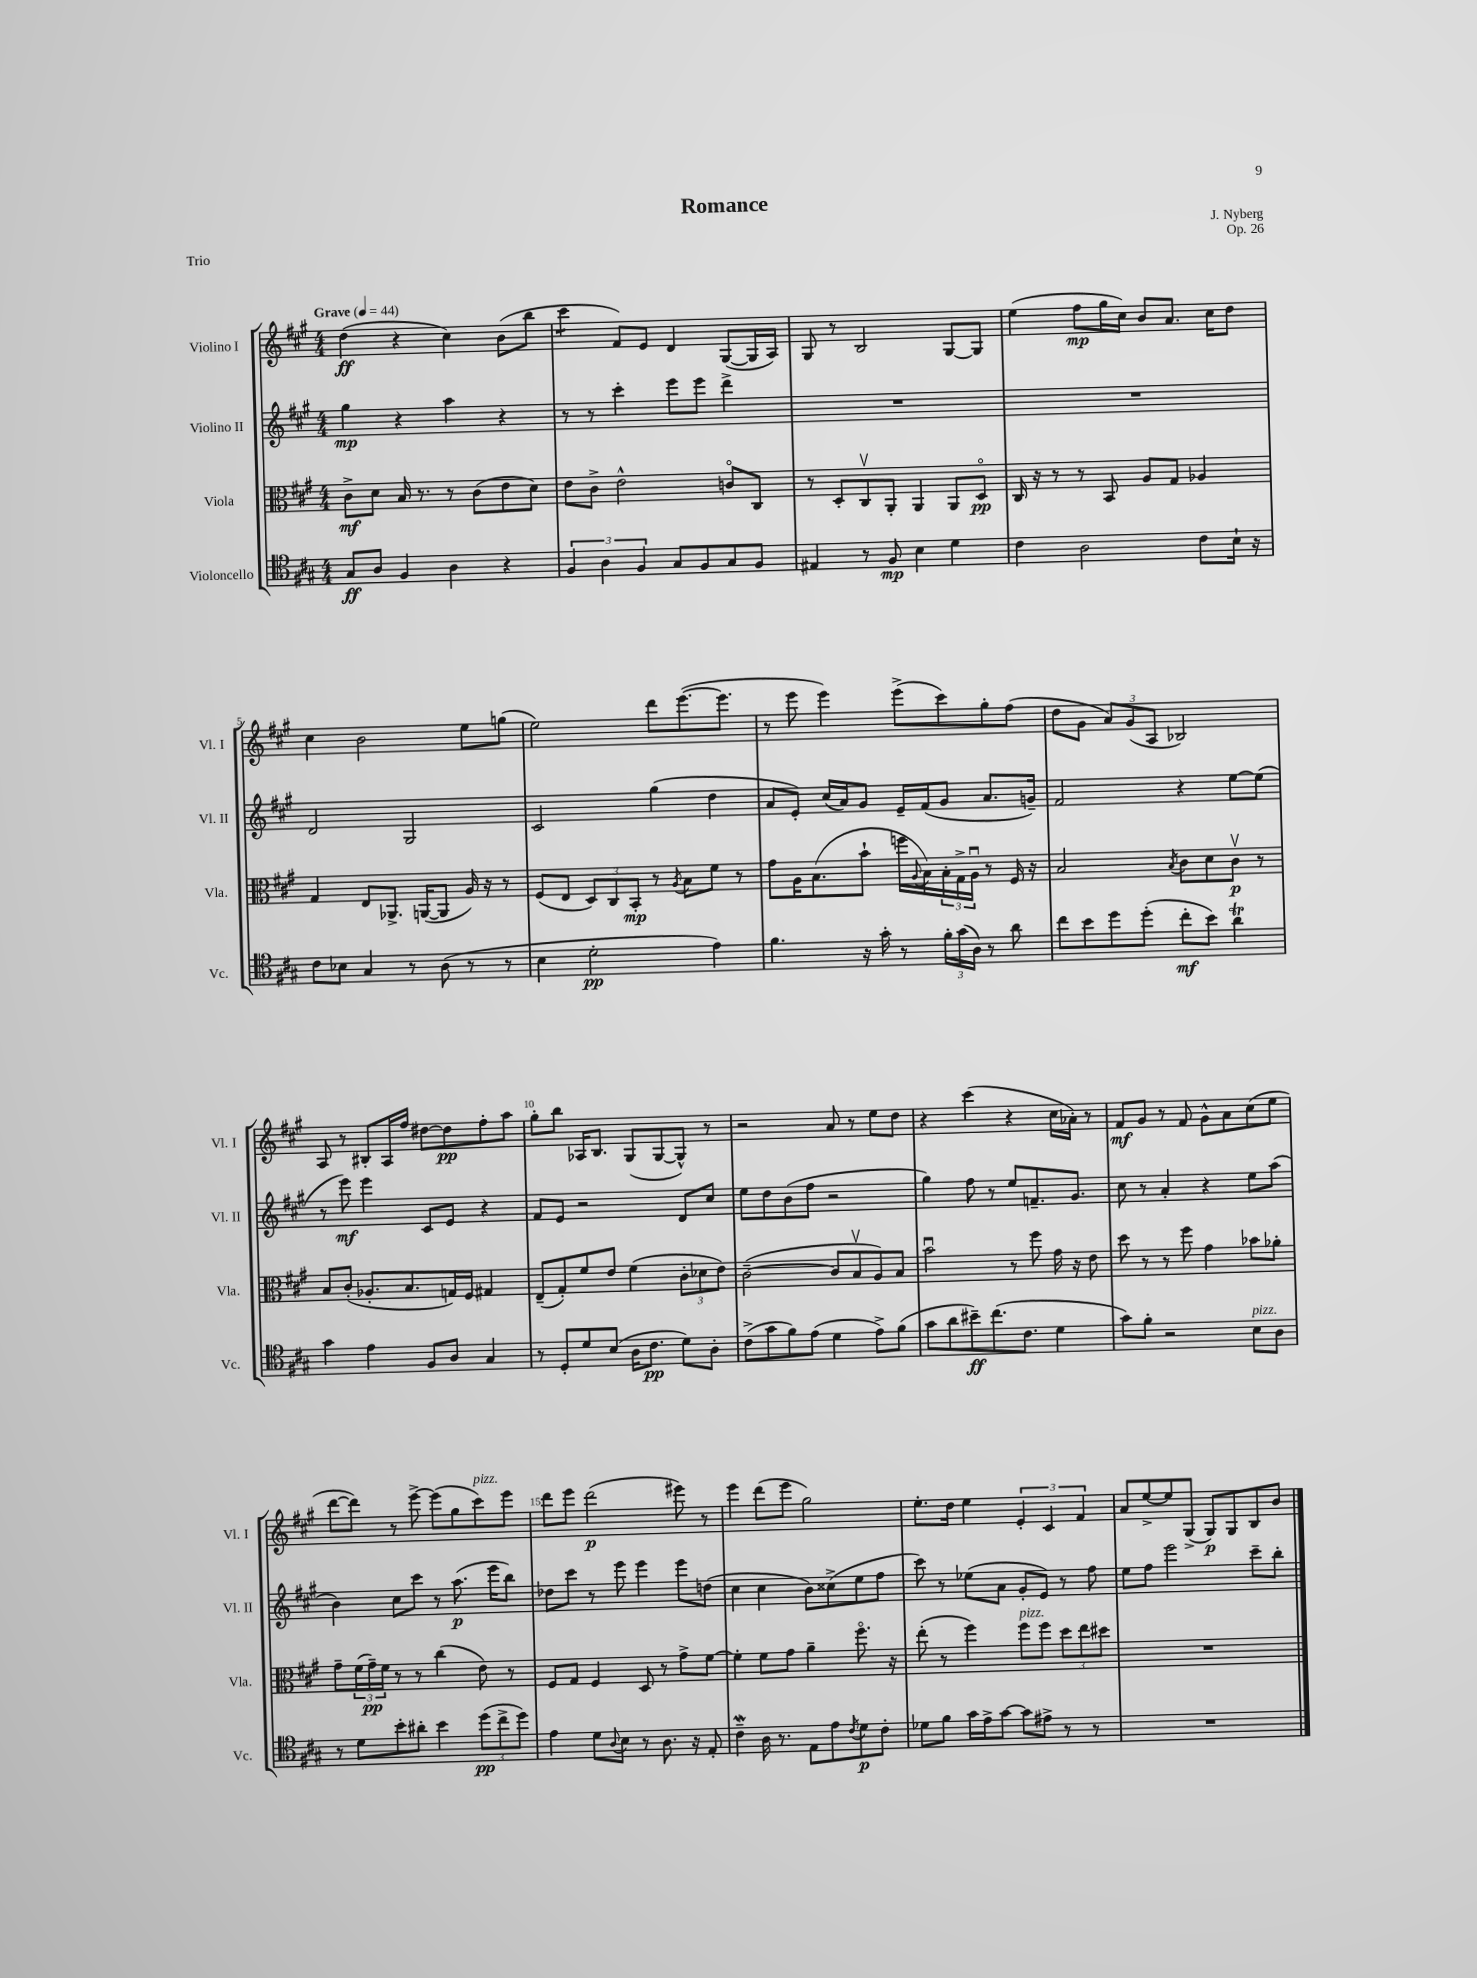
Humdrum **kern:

**kern	**dynam	**kern	**dynam	**kern	**dynam	**kern	**dynam
*part4	*part4	*part3	*part3	*part2	*part2	*part1	*part1
*staff4	*staff4	*staff3	*staff3	*staff2	*staff2	*staff1	*staff1
*I"Violoncello	*	*I"Viola	*	*I"Violino II	*	*I"Violino I	*
*I'Vc.	*	*I'Vla.	*	*I'Vl. II	*	*I'Vl. I	*
*clefC4	*	*clefC3	*	*clefG2	*	*clefG2	*
*k[f#c#g#]	*	*k[f#c#g#]	*	*k[f#c#g#]	*	*k[f#c#g#]	*
*M4/4	*	*M4/4	*	*M4/4	*	*M4/4	*
*MM44	*	*MM44	*	*MM44	*	*MM44	*
=1	=1	=1	=1	=1	=1	=1	=1
!	!	!	!	!	!	!LO:TX:a:B:t=Grave	!
8G#/L	ff	8c#^\L	mf	4gg#\	mp	(4dd\	ff
8A/J	.	8d\J	.	.	.	.	.
4F#/	.	16B/	.	4r	.	4r	.
.	.	8.r	.	.	.	.	.
4A\	.	8r	.	4aa\	.	4cc#\)	.
.	.	(8c#\L	.	.	.	.	.
4r	.	8e\	.	4r	.	(8b\L	.
.	.	8d\J)	.	.	.	8bb\J	.
=2	=2	=2	=2	=2	=2	=2	=2
*	*	*	*	*	*	*tremolo	*
6F#/	.	8e\L	.	8r	.	8ccc#\L	.
.	.	8c#^\J	.	8r	.	8ccc#\J	.
*	*	*	*	*	*	*Xtremolo	*
6A\	.	.	.	.	.	.	.
.	.	2e^^\	.	4ccc#'\	.	8f#/L)	.
6F#/	.	.	.	.	.	.	.
.	.	.	.	.	.	8e/J	.
8G#/L	.	.	.	8eee\L	.	4d/	.
8F#/	.	.	.	8eee\J	.	.	.
8G#/	.	8cn/L	.	4ddd^\	.	([8G#/L	.
8F#/J	.	8C#/J	.	.	.	16G#/L]	.
.	.	.	.	.	.	16A/JJ)	.
=3	=3	=3	=3	=3	=3	=3	=3
4E#X/	.	8r	.	1r	.	8G#/	.
.	.	8D'/L	.	.	.	8r	.
8r	.	8C#v/	.	.	.	2B/	.
8F#/	mp	8AA'/J	.	.	.	.	.
4B\	.	4AA/	.	.	.	.	.
4d\	.	8AA/L	.	.	.	[8G#/L	.
.	.	8D/J	pp	.	.	8G#/J]	.
=4	=4	=4	=4	=4	=4	=4	=4
4c#\	.	16C#/	.	1r	.	(4ee\	.
.	.	16r	.	.	.	.	.
.	.	8r	.	.	.	.	.
2A\	.	8r	.	.	.	8ff#\L	mp
.	.	8BB/	.	.	.	16gg#\L	.
.	.	.	.	.	.	16cc#\JJ)	.
.	.	8A/L	.	.	.	8b/L	.
.	.	8G#/J	.	.	.	8.a/J	.
8c#\L	.	4A-X/	.	.	.	.	.
.	.	.	.	.	.	16cc#\KL	.
16B`\Jk	.	.	.	.	.	8dd\J	.
16r	.	.	.	.	.	.	.
!!LO:LB:g=z
=5	=5	=5	=5	=5	=5	=5	=5
8c#\L	.	4G#/	.	2d/	.	4cc#\	.
8B-X\J	.	.	.	.	.	.	.
4G#/	.	8E/L	.	.	.	2b\	.
.	.	8.AA-X^/J	.	.	.	.	.
8r	.	.	.	2G#/	.	.	.
.	.	([16AAn/KL	.	.	.	.	.
(8A\	.	8AA/J]	.	.	.	.	.
8r	.	16A/)	.	.	.	8ee\L	.
.	.	16r	.	.	.	.	.
8r	.	8r	.	.	.	(8ggn\J	.
=6	=6	=6	=6	=6	=6	=6	=6
4B\	.	(8F#/L	.	2c#/	.	2ee\)	.
.	.	8E/J	.	.	.	.	.
2d'\	pp	12D/L)	.	.	.	.	.
.	.	12C#/	.	.	.	.	.
.	.	12BB'/J	mp	.	.	.	.
.	.	8r	.	(4gg#\	.	8ddd\L	.
.	.	8qA/	.	.	.	.	.
.	.	8B\L	.	.	.	([8.eee\	.
4e\)	.	8f#\J	.	4dd\	.	.	.
.	.	.	.	.	.	8.eee\J]	.
.	.	8r	.	.	.	.	.
=7	=7	=7	=7	=7	=7	=7	=7
4.f#\	.	8g#\L	.	8a/L	.	8r	.
.	.	16A\K	.	8e'/J)	.	8eee\	.
.	.	(8.B\	.	.	.	.	.
.	.	.	.	(16cc#/LL	.	4eee\)	.
.	.	.	.	16a/J)	.	.	.
16r	.	8b`\J	.	8g#/J	.	.	.
16g#'\	.	.	.	.	.	.	.
8r	.	16ffn\LL	.	16e~/LL	.	(8eee^\L	.
.	.	8qqA/	.	.	.	.	.
.	.	16B\)	.	(16f#/J	.	.	.
24f#'\LL	.	24B'\	.	8g#/J	.	8ccc#\)	.
(24g#\	.	24G#^\	.	.	.	.	.
24A\JJ)	.	24Au\JJ	.	.	.	.	.
8r	.	8r	.	8.a/L	.	8gg#'\	.
8a\	.	16F#/	.	.	.	(8ff#\J	.
.	.	16r	.	16gn~/Jk)	.	.	.
=8	=8	=8	=8	=8	=8	=8	=8
8cc#\L	.	2B/	.	2f#/	.	8dd\L	.
8b\	.	.	.	.	.	8g#\J	.
8dd\	.	.	.	.	.	12a/L)	.
.	.	.	.	.	.	(12g#/	.
(8dd'\J	.	.	.	.	.	.	.
.	.	.	.	.	.	12A/J	.
.	.	8qB/	.	.	.	.	.
8cc#'\L	mf	8c#\L	.	4r	.	2B-X/)	.
8b\J)	.	8d\	.	.	.	.	.
4aT\	.	8c#v\J	p	[8ee\L	.	.	.
.	.	8r	.	(8ee\J]	.	.	.
!!LO:LB:g=z
=9	=9	=9	=9	=9	=9	=9	=9
4g#\	.	8B/L	.	8r	.	8A/	.
.	.	(8c#'/J	.	8eee\)	mf	8r	.
4e\	.	8.A-X'/L	.	4eee\	.	8B#X'/L	.
.	.	.	.	.	.	16A/L	.
.	.	8.B/	.	.	.	16ff#/JJ	.
8F#/L	.	.	.	8c#/L	.	[8dd#X\L	.
8A/J	.	16Gn/L)	.	8e/J	.	8dd#\]	pp
.	.	16F#/JJ	.	.	.	.	.
4G#/	.	4G#X/	.	4r	.	8ff#'\	.
.	.	.	.	.	.	8aa\J	.
=10	=10	=10	=10	=10	=10	=10	=10
8r	.	(8E~/L	.	8f#/L	.	8gg#'\L	.
8D'/L	.	8G#'/)	.	8e/J	.	8bb\J	.
8d/	.	8f#/	.	2r	.	16A-X/KL	.
.	.	.	.	.	.	8.B/J	.
(8B/J	.	8e/J	.	.	.	.	.
16A\KL	.	(4f#\	.	.	.	(8G#/L	.
8.c#\J	pp	.	.	.	.	.	.
.	.	.	.	.	.	[8G#/	.
8d\L)	.	12c#'\L	.	8d/L	.	8G#^^/J])	.
.	.	12d-X\	.	.	.	.	.
8A'\J	.	.	.	8cc#/J	.	8r	.
.	.	12e\J)	.	.	.	.	.
=11	=11	=11	=11	=11	=11	=11	=11
(8c#^\L	.	([2c#~\	.	8ee\L	.	2r	.
8g#\	.	.	.	8dd\	.	.	.
8f#\)	.	.	.	(8b\	.	.	.
(8e\J	.	.	.	8ff#\J	.	.	.
4d\	.	8c#/L]	.	2r	.	8a/	.
.	.	8Bv/	.	.	.	8r	.
8e^\L)	.	8A/)	.	.	.	8ee\L	.
(8f#\J	.	8B/J	.	.	.	8dd\J	.
=12	=12	=12	=12	=12	=12	=12	=12
8g#\L	.	2bu\	.	4gg#\)	.	4r	.
8a\	.	.	.	.	.	.	.
8b#X~\)	ff	.	.	8ff#\	.	(4ccc#\	.
(8.cc#\	.	.	.	8r	.	.	.
.	.	8r	.	8ee/L	.	4r	.
8.c#\J	.	.	.	.	.	.	.
.	.	8ff#\	.	8.fn~/	.	.	.
4d\	.	16g#\	.	.	.	16cc#\LL	.
.	.	16r	.	8.g#/J	.	16a-X'\JJ)	.
.	.	8e\	.	.	.	8r	.
=13	=13	=13	=13	=13	=13	=13	=13
8g#\L)	.	8dd\	.	8cc#\	.	8f#/L	mf
8f#'\J	.	8r	.	8r	.	8g#/J	.
2r	.	8r	.	4a'/	.	8r	.
.	.	8ff#\	.	.	.	8f#/	.
.	.	4g#\	.	4r	.	8g#^^\L	.
.	.	.	.	.	.	8a\	.
!LO:TX:a:i:t=pizz.	!	!	!	!	!	!	!
8B\L	.	8b-X\L	.	8ee\L	.	(8cc#\	.
8A\J	.	8a-X'\J	.	(8aa\J	.	8ee\J	.
!!LO:LB:g=z
=14	=14	=14	=14	=14	=14	=14	=14
8r	.	8g#~\L	.	4b\)	.	[8ddd\L	.
8d\L	.	(24f#\L	.	.	.	8ddd\J])	.
.	.	24g#~\)	pp	.	.	.	.
.	.	24f#\JJ	.	.	.	.	.
8b'\	.	8r	.	8cc#\L	.	8r	.
8a#X'\J	.	8r	.	8ccc#\J	.	[8eee^\	.
4b\	.	(4cc#\	.	8r	.	(8eee\L]	.
.	.	.	.	(8.aa\	p	8gg#\	.
!	!	!	!	!	!	!LO:TX:a:i:t=pizz.	!
(12dd\L	pp	8e\)	.	.	.	8ccc#\)	.
.	.	.	.	16eee\KL	.	.	.
12cc#^\	.	.	.	.	.	.	.
.	.	8r	.	8bb\J)	.	8eee\J	.
12dd\J)	.	.	.	.	.	.	.
=15	=15	=15	=15	=15	=15	=15	=15
4e\	.	8F#/L	.	8dd-X\L	.	8ddd\L	.
.	.	8G#/J	.	8ccc#\J	.	8eee\J	.
8d\L	.	4F#/	.	8r	.	(2ddd\	p
8qqA/	.	.	.	.	.	.	.
8B\J	.	.	.	8eee\	.	.	.
8r	.	8D/	.	4eee\	.	.	.
8.A\	.	8r	.	.	.	.	.
.	.	8g#^\L	.	8eee\L	.	8eee#X\)	.
16r	.	.	.	.	.	.	.
8E'/	.	[8f#\J	.	(8ddn\J	.	8r	.
=16	=16	=16	=16	=16	=16	=16	=16
4c#W~\	.	4f#'\]	.	4cc#\	.	4eee\	.
16A\	.	8f#\L	.	4cc#\	.	(8ddd\L	.
8.r	.	.	.	.	.	.	.
.	.	8g#\J	.	.	.	8eee\J	.
8E\L	.	4a~\	.	8b\L)	.	2gg#\)	.
8e\	.	.	.	(8cc##X^\	.	.	.
8qc#/	.	.	.	.	.	.	.
8d\	p	8.ff#\	.	8ee\	.	.	.
8c#'\J	.	.	.	8ff#\J	.	.	.
.	.	16r	.	.	.	.	.
=17	=17	=17	=17	=17	=17	=17	=17
8d-X\L	.	(8ee'\	.	8ccc#\)	.	8.ee'\L	.
8f#\J	.	8r	.	8r	.	.	.
.	.	.	.	.	.	16dd\Jk	.
16g#\LL	.	4ff#\)	.	(8ee-X\L	.	4ee\	.
16e^\J	.	.	.	.	.	.	.
[8g#\J	.	.	.	8a\J	.	.	.
!	!	!LO:TX:a:i:t=pizz.	!	!	!	!	!
8g#\L]	.	8ff#\L	.	8g#'/L	.	6e'/	.
8e#X^\J	.	8ff#\J	.	8e/J)	.	.	.
.	.	.	.	.	.	6c#/	.
8r	.	12dd\L	.	8r	.	.	.
.	.	12ee\	.	.	.	6f#/	.
8r	.	.	.	8ff#\	.	.	.
.	.	12dd#X\J	.	.	.	.	.
=18	=18	=18	=18	=18	=18	=18	=18
1r	.	1r	.	8ee\L	.	8a/L	.
.	.	.	.	8ff#\J	.	[8ee^/	.
.	.	.	.	2eee\	.	8ee/]	.
.	.	.	.	.	.	(8G#^/J	.
.	.	.	.	.	.	8G#/L)	p
.	.	.	.	.	.	8G#/	.
.	.	.	.	8ccc#~\L	.	8B/	.
.	.	.	.	8bb'\J	.	8b/J	.
==	==	==	==	==	==	==	==
*-	*-	*-	*-	*-	*-	*-	*-
